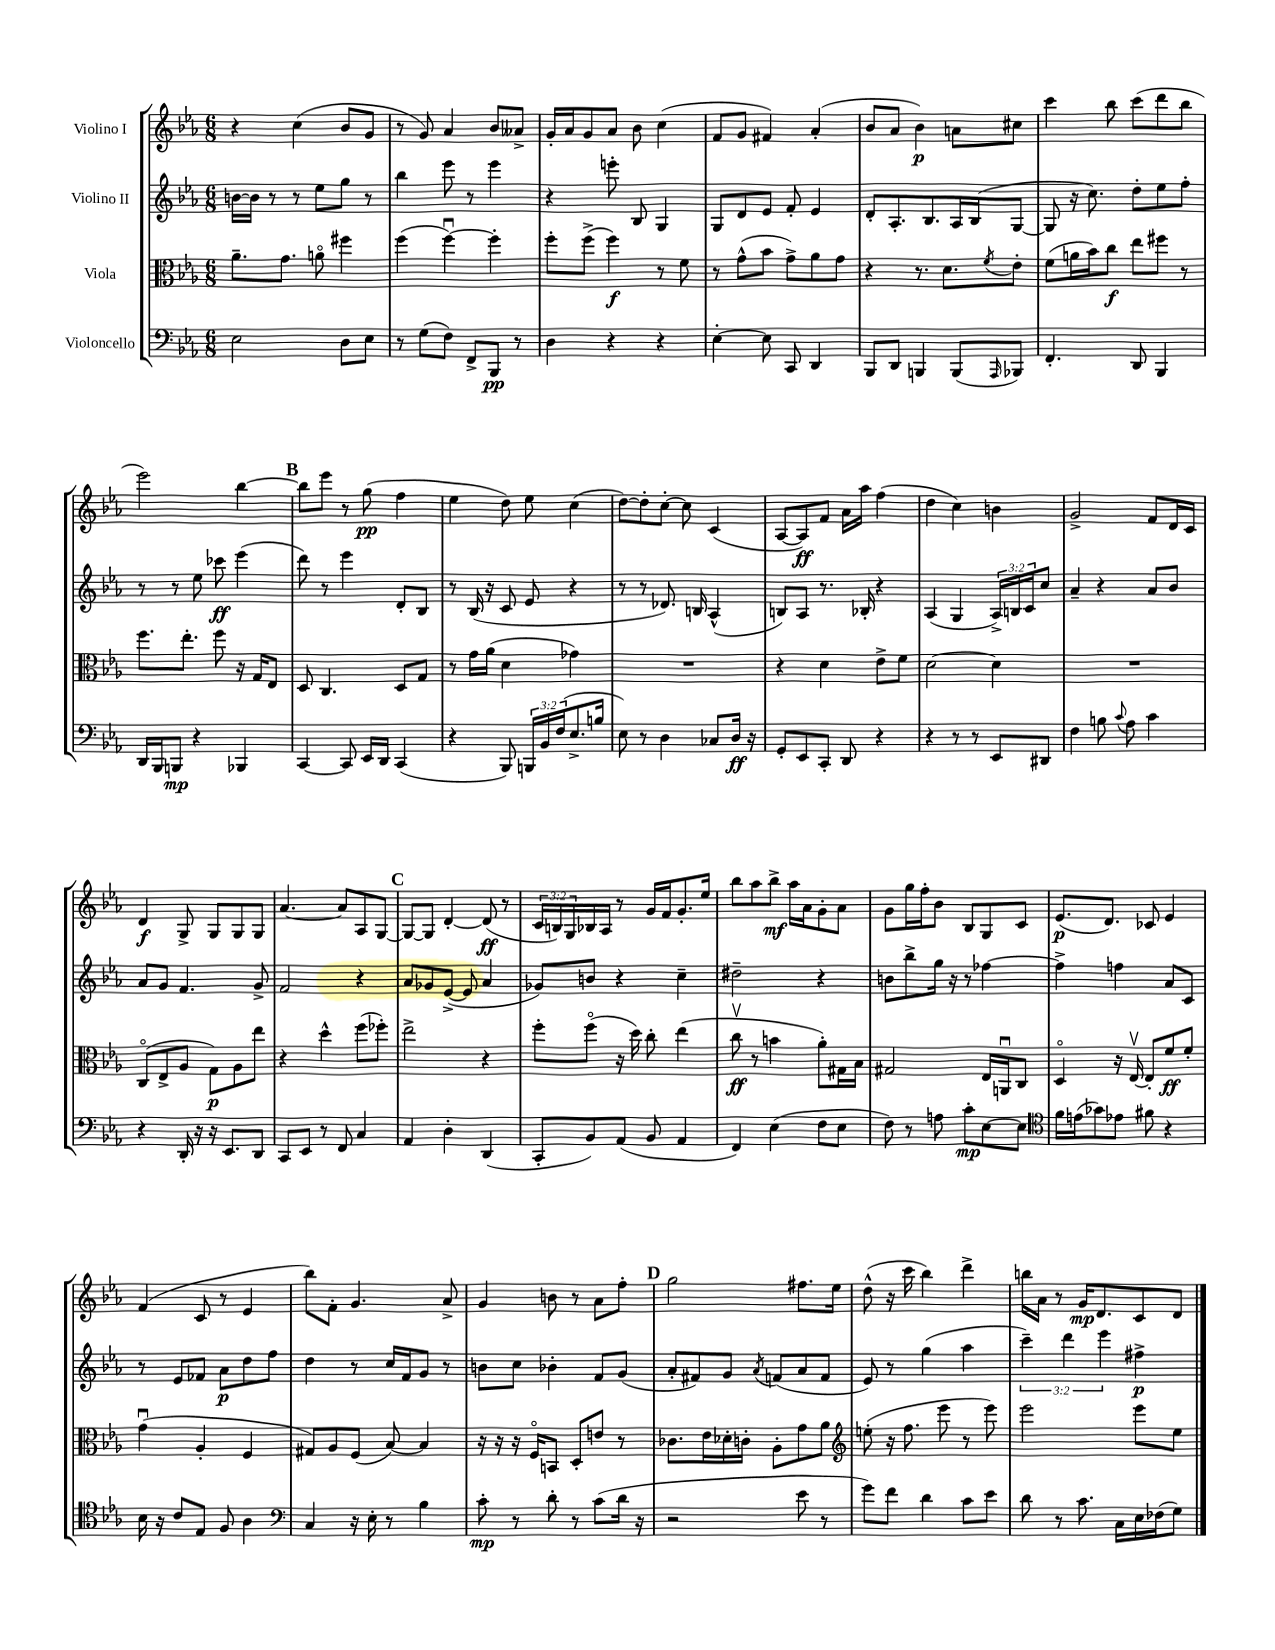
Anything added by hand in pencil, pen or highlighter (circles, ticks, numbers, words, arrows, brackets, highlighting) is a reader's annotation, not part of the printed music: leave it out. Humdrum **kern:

**kern	**kern	**kern	**kern
*staff4	*staff3	*staff2	*staff1
*clefF4	*clefC3	*clefG2	*clefG2
*k[b-e-a-]	*k[b-e-a-]	*k[b-e-a-]	*k[b-e-a-]
*M6/8	*M6/8	*M6/8	*M6/8
2E-	8.a-~	[16b	4r
.	.	16b]	.
.	.	8r	.
.	8.g	.	.
.	.	8r	(4cc
.	8ao	8ee-	.
8D	4ff#	8gg	8b-
8E-	.	8r	8g
=	=	=	=
8r	(4ff	4bb-	8r
(8G	.	.	8g)
8F)	[4ffu)	8eee-	4a-
8FF^	.	8r	.
8BBB-	4ff']	4eee-	8b-
8r	.	.	8a--^
=	=	=	=
4D	8ff'	4r	16g'
.	.	.	16a-
.	(8ff^	.	8g
4r	4ff)	8eee'	8a-
.	.	8B-	8b-
4r	8r	4G	(4cc
.	8f	.	.
=	=	=	=
[4E-'	8r	8G	8f
.	(8g^^	8d	8g
8E-]	8b-	8e-	4f#)
8CC	8g^)	8f'	.
4DD	8a-	4e-	(4a-'
.	8g	.	.
=	=	=	=
8BBB-	4r	8d'	8b-
8DD	.	8.A-'	8a-
4BBB	8.r	.	4b-)
.	.	8.B-	.
.	8.d	.	.
(8BBB	.	16A-	8a
.	.	(16B-	.
16qqAAA-	8qf	.	.
8BBB-)	8e-'	[8G	8cc#
=	=	=	=
4.FF'	(8f	8G]	4ccc
.	16a	16r	.
.	16b-)	8.cc)	.
.	8cc	.	8bb-
8DD	8ee-	8dd'	(8ccc
4BBB-	8ff#	8ee-	8ddd
.	8r	8ff'	8bb-
=	=	=	=
16DD	8.ff	8r	2eee-)
16BBB-	.	.	.
8BBB	.	8r	.
.	8.ee-'	.	.
4r	.	8ee-	.
.	8ff	8ccc-	.
4BBB-	16r	(4eee-	[4bb-
.	16G	.	.
.	8E-	.	.
=	=	=	=
[4CC	8D	8ddd)	8bb-]
.	4.C	8r	8eee-
8CC]	.	4eee-	8r
16EE-	.	.	(8gg
16DD	.	.	.
(4CC	8D	8d'	4ff
.	8G	8B-	.
=	=	=	=
4r	8r	8r	4ee-
.	16g	(16B-	.
.	(16a-	16r	.
8BBB-)	4d	8c	8dd)
24BBB	.	8e-	8ee-
24BB-	.	.	.
(24F	.	.	.
8.E-^	4g-)	4r	(4cc
16B	.	.	.
=	=	=	=
8E-)	2.r	8r	[8dd)
8r	.	8r	8dd']
4D	.	8.d-)	[8cc'
.	.	.	8cc]
.	.	16B	.
8C-	.	(4A-^^	(4c
16D	.	.	.
16r	.	.	.
=	=	=	=
8GG'	4r	8B)	[8A-
8EE-	.	8A-	8A-])
8CC'	4d	8.r	8f
8DD	.	.	16a-
.	.	16B-'	16aa-
4r	8e-^	4r	(4ff
.	8f	.	.
=	=	=	=
4r	[2d	(4A-	4dd
8r	.	4G	4cc)
8r	.	.	.
8EE-	4d]	24A-^)	4b
.	.	24B	.
.	.	24c	.
8DD#	.	8cc	.
=	=	=	=
4F	2.r	4a-~	2g^
8B	.	4r	.
8qqc	.	.	.
8A-	.	.	.
4c	.	8a-	8f
.	.	8b-	16d
.	.	.	16c
=	=	=	=
4r	(8Co	8a-	4d
.	8E-^	8g	.
16DD'	8A-	4.f	8G^
16r	.	.	.
16r	8G)	.	8G
8.EE-	.	.	.
.	8A-	.	8G
8DD	8ee-	8g^	8G
=	=	=	=
8CC	4r	2f	[4.a-
8EE-	.	.	.
8r	4dd^^	.	.
8FF	.	.	8a-]
4C	(8ff	4r	8A-
.	8ff-')	.	[8G
=	=	=	=
4AA-	2ee-^	8a-	8G_
.	.	8g-	8G]
4D'	.	([8e-^	[4d'
.	.	8e-]	.
(4DD	4r	4a-	(8d]
.	.	.	8r
=	=	=	=
8CC'	8ff'	8g-)	24c
.	.	.	24B)
.	.	.	24G
8BB-)	(8ffo	8b	16B-
.	.	.	16A-
(8AA-	16r	4r	8r
.	16dd)	.	.
8BB-	8cc'	.	16g
.	.	.	16f
4AA-	(4ee-	4cc~	8.g'
.	.	.	16ee-
=	=	=	=
4FF)	8ccv	2dd#~	8bb-
.	8r	.	8aa-
(4E-	4b	.	8bb-^
.	.	.	16aa-
.	.	.	16a-
8F	8a-')	4r	8g'
8E-	16G#	.	8a-
.	16B-	.	.
=	=	=	=
8F)	2G#	8b	8g
8r	.	8bb-^	16gg
.	.	.	16ff'
8A	.	16gg	8b-
.	.	16r	.
8c'	.	8r	8B-
[8E-	16E-	[4ff-	8G
.	16AAu	.	.
8E-]	8C	.	8c
=	=	=	=
*clefC4	*	*	*
16f	4Do	4ff-^]	(8.e-
(16e	.	.	.
8g-)	.	.	.
.	.	.	8.d)
8e-	16r	4ff	.
.	[16E-v	.	.
8f#	8E-']	.	8c-
4r	8f	8a-	4e-
.	8f'	8c	.
=	=	=	=
16B-	(4gu	8r	(4f
16r	.	.	.
8c	.	8e-	.
8E-	4A-'	8f-	8c
8F	.	8a-	8r
4A-	4F	8dd	4e-
.	.	8ff	.
=	=	=	=
*clefF4	*	*	*
4C	8G#)	4dd	8bb-)
.	8A-	.	8f'
16r	(8F	8r	4.g
16E-'	.	.	.
8r	[8B-)	16cc	.
.	.	16f	.
4B-	4B-]	8g	.
.	.	8r	8a-^
=	=	=	=
8c'	16r	8b	4g
.	16r	.	.
8r	16r	8cc	.
.	16Fo	.	.
8d'	8BB	4b-'	8b
8r	8D'	.	8r
(8c	8e	8f	8a-
16d	8r	(8g	8ff'
16r	.	.	.
=	=	=	=
2r	8.c-	8a-'	2gg
.	.	8f#)	.
.	16e-	.	.
.	16d-'	8g	.
.	16c'	.	.
.	.	8qa-	.
.	8A-'	(8f	.
8e-	8g	8a-	8.ff#
8r	8a-	8f	.
.	.	.	16ee-
=	=	=	=
*	*clefG2	*	*
8g)	(8ee'	8e-)	(8dd^^
8f	16r	8r	16r
.	8.ff	.	16ccc
4d	.	(4gg	4bb-)
.	8eee-	.	.
8c	8r	4aa-	4ddd^
8e-	8eee-)	.	.
=	=	=	=
8d	2eee-	6ccc~)	16bb
.	.	.	16a-
8r	.	.	8r
.	.	6ddd	.
8.c	.	.	16g
.	.	.	8.d
.	.	6eee-	.
16C	.	.	.
16E-	8eee-	4ff#^	8c
(16F-	.	.	.
8G)	8ee-	.	8d
==	==	==	==
*-	*-	*-	*-
